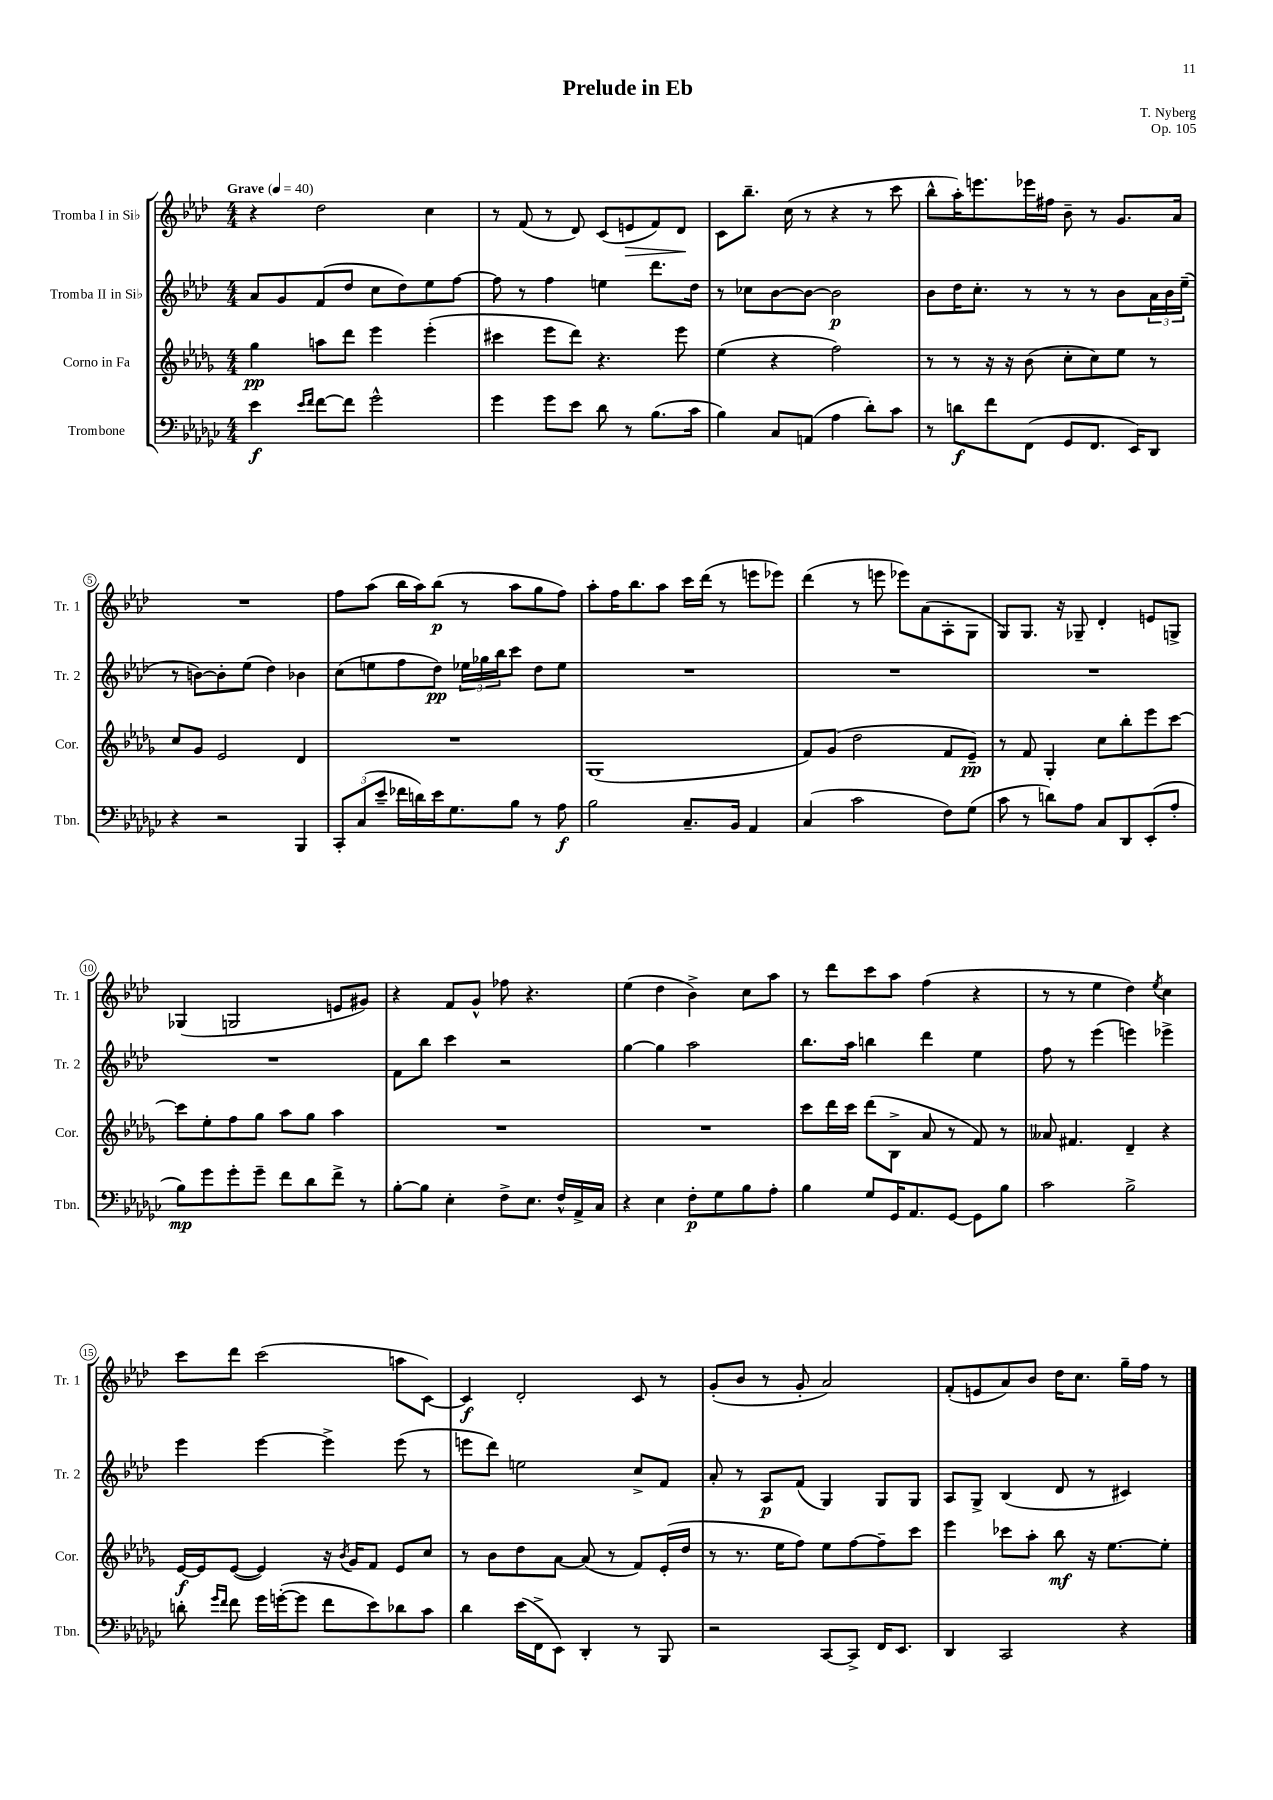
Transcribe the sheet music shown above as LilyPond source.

\header { title = "Prelude in Eb" composer = "T. Nyberg" opus = "Op. 105" }
<<
\new StaffGroup <<
\new Staff = "s0" \with { instrumentName = "Tromba I in Sib" shortInstrumentName = "Tr. 1" } {
    \clef treble \key aes \major \numericTimeSignature \time 4/4 \tempo "Grave" 4 = 40
    r4 des''2 c''4 |
    r8 f'8( r8 des'8) c'8( e'8\> f'8) des'8\! |
    c'8 bes''8.-- c''16( r8 r4 r8 c'''8 |
    bes''8-^ aes''16-.) e'''8. ees'''16 fis''16 bes'8-- r8 g'8. aes'16 |
    R1 |
    f''8 aes''8( bes''16 aes''16) bes''8\p( r8 aes''8 g''8 f''8) |
    aes''8-. f''16 bes''8. aes''8 c'''16 des'''16( r8 e'''8 ees'''8) |
    des'''4( r8 e'''8 ees'''8) aes'8( aes8-. g8 |
    g8) g8. r16 ges8-- des'4-. e'8 g8-> |
    ges4( g2 e'8 gis'8) |
    r4 f'8 g'8-^ fes''8 r4. |
    ees''4( des''4 bes'4->) c''8 aes''8 |
    r8 des'''8 c'''8 aes''8 f''4( r4 |
    r8 r8 ees''4 des''4) \acciaccatura { ees''8 } c''4 |
    c'''8 des'''8 c'''2( a''8 c'8~) |
    c'4\f des'2-. c'8 r8 |
    g'8-.( bes'8 r8 g'8-. aes'2) |
    f'8-.( e'8 aes'8) bes'8 des''16 c''8. g''16-- f''16 r8 \bar "|." |
}
\new Staff = "s1" \with { instrumentName = "Tromba II in Sib" shortInstrumentName = "Tr. 2" } {
    \clef treble \key aes \major \numericTimeSignature \time 4/4
    aes'8 g'8 f'8( des''8 c''8 des''8) ees''8 f''8~ |
    f''8 r8 f''4 e''4 des'''8. des''16 |
    r8 ces''8 bes'8~ bes'8~ bes'2\p |
    bes'8 des''16 c''8.-. r8 r8 r8 bes'8 \tuplet 3/2 { aes'16 bes'16 ees''16--( } |
    r8 b'8~) b'8-. ees''8( des''4) bes'4 |
    c''8( e''8 f''8 des''8\pp) \tuplet 3/2 { ees''16 ges''16 bes''16 } c'''8 des''8 ees''8 |
    R1 |
    R1 |
    R1 |
    R1 |
    f'8 bes''8 c'''4 r2 |
    g''4~ g''4 aes''2 |
    bes''8. aes''16 b''4 des'''4 ees''4 |
    f''8 r8 ees'''4( e'''4) ees'''4-> |
    ees'''4 ees'''4~ ees'''4-> ees'''8( r8 |
    e'''8 des'''8) e''2 c''8-> f'8 |
    aes'8-. r8 aes8\p f'8( g4) g8 g8 |
    aes8 g8-> bes4( des'8 r8 cis'4) \bar "|." |
}
\new Staff = "s2" \with { instrumentName = "Corno in Fa" shortInstrumentName = "Cor." } {
    \clef treble \key des \major \numericTimeSignature \time 4/4
    ges''4\pp a''8 des'''8 ees'''4 ees'''4-.( |
    cis'''4 ees'''8 des'''8) r4. ees'''8 |
    ees''4( r4 f''2) |
    r8 r8 r16 r16 bes'8( c''8-. c''8) ees''8 r8 |
    c''8 ges'8 ees'2 des'4 |
    R1 |
    ges1( |
    f'8) ges'8( des''2 f'8 ees'8--\pp) |
    r8 f'8 ges4-. c''8 bes''8-. ees'''8 c'''8~ |
    c'''8 ees''8-. f''8 ges''8 aes''8 ges''8 aes''4 |
    R1 |
    R1 |
    c'''8 des'''16 c'''16 des'''8( bes8-> aes'8 r8 f'8) r8 |
    aeses'8 fis'4. des'4-- r4 |
    ees'16~\f ees'16 ees'8~( ees'4) r16 \acciaccatura { bes'8 } ges'16 f'8 ees'8 c''8 |
    r8 bes'8 des''8 aes'8~ aes'8( r8 f'8) ees'16-.( des''16 |
    r8 r8. ees''16 f''8) ees''8 f''8~ f''8-- c'''8 |
    ees'''4 ces'''8 aes''8-. bes''8\mf r16 ees''8.~ ees''8-. \bar "|." |
}
\new Staff = "s3" \with { instrumentName = "Trombone" shortInstrumentName = "Tbn." } {
    \clef bass \key ges \major \numericTimeSignature \time 4/4
    ees'4\f \grace { ees'16 f'16 } f'8~ f'8 ges'2-^ |
    ges'4 ges'8 ees'8 des'8 r8 bes8.( ces'16 |
    bes4) ces8 a,8( aes4 des'8-.) ces'8 |
    r8 d'8\f f'8 f,8( ges,8 f,8. ees,16) des,8 |
    r4 r2 bes,,4 |
    \tuplet 3/2 { ces,8-. ces8( ees'8-- } fes'16 d'16) ees'16 ges8. bes8 r8 aes8\f |
    bes2 ces8.-- bes,16 aes,4 |
    ces4( ces'2 f8) ges8( |
    ces'8 r8 d'8) aes8 ces8 des,8 ees,8-.( aes8-. |
    bes8\mp) ges'8 ges'8-. ges'8-- f'8 des'8 f'8-> r8 |
    bes8~-. bes8 ees4-. f8-> ees8. f16-^ aes,16-> ces16 |
    r4 ees4 f8-.\p ges8 bes8 aes8-. |
    bes4 ges8 ges,16 aes,8. ges,8~ ges,8 bes8 |
    ces'2 bes2-> |
    d'8-. \grace { ges'16 f'16 } f'8 ges'16 g'16~-.( g'8 f'8 ees'8) des'8 ces'8 |
    des'4 ees'16( f,16-> ees,8) des,4-. r8 bes,,8 |
    r2 ces,8~ ces,8-> f,16 ees,8. |
    des,4 ces,2 r4 \bar "|." |
}
>>
>>
\layout { \context { \Score \override BarNumber.stencil = #(make-stencil-circler 0.1 0.3 ly:text-interface::print) } }
